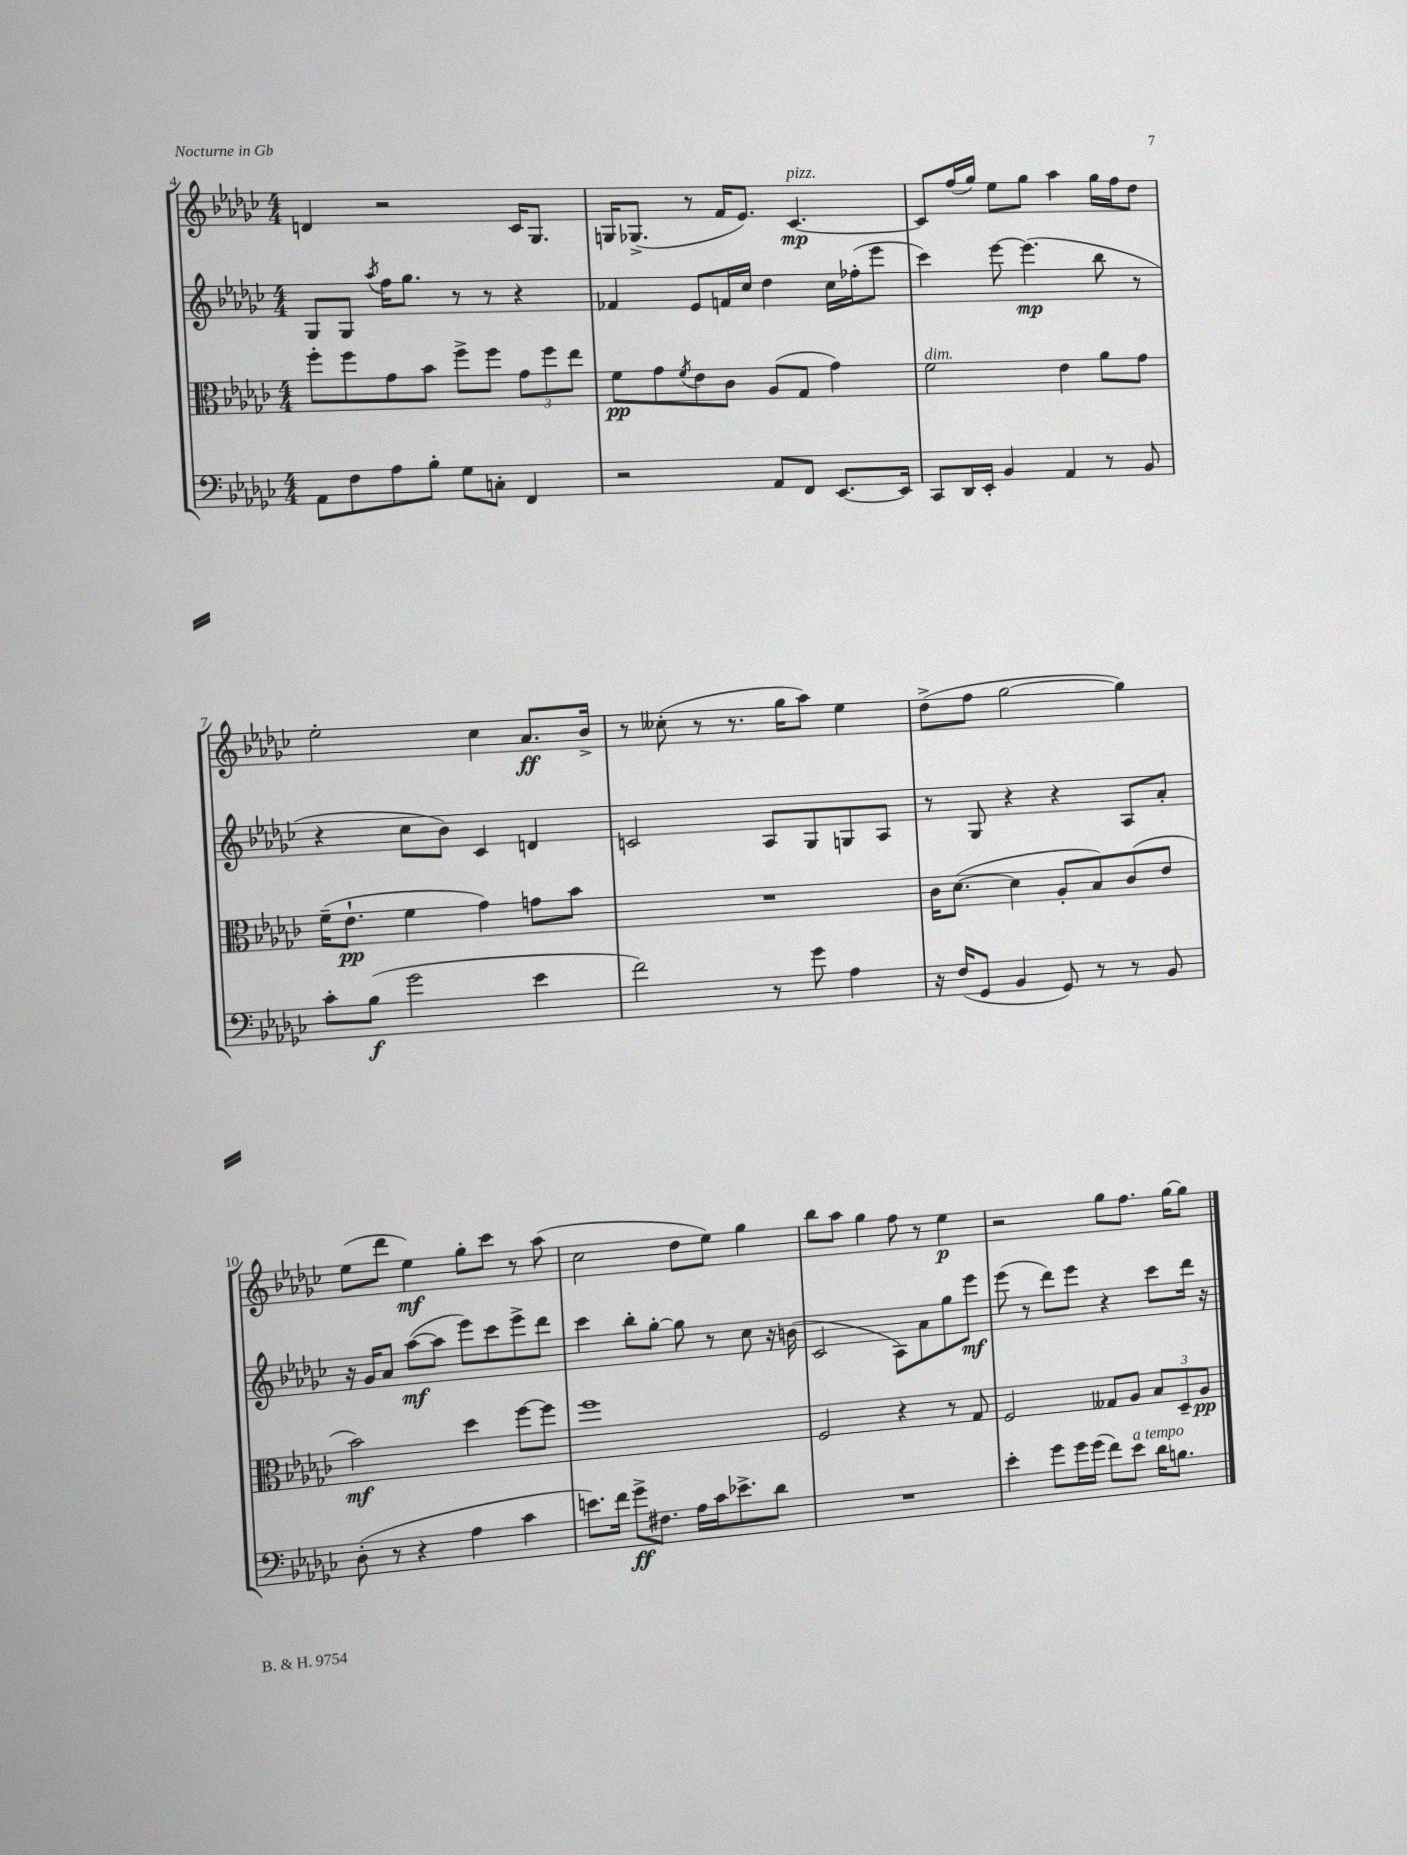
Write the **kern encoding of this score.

**kern	**dynam	**kern	**dynam	**kern	**dynam	**kern	**dynam
*part4	*part4	*part3	*part3	*part2	*part2	*part1	*part1
*staff4	*staff4	*staff3	*staff3	*staff2	*staff2	*staff1	*staff1
*clefF4	*	*clefC3	*	*clefG2	*	*clefG2	*
*k[b-e-a-d-g-c-]	*	*k[b-e-a-d-g-c-]	*	*k[b-e-a-d-g-c-]	*	*k[b-e-a-d-g-c-]	*
*M4/4	*	*M4/4	*	*M4/4	*	*M4/4	*
=4	=4	=4	=4	=4	=4	=4	=4
8AA-\L	.	8ff'\L	.	8G-/L	.	4dn/	.
8F\	.	8ff\	.	8G-/J	.	.	.
.	.	.	.	8qaa-/	.	.	.
8A-\	.	8g-\	.	16ff\KL	.	2r	.
.	.	.	.	8.gg-\J	.	.	.
8B-'\J	.	8b-\J	.	.	.	.	.
8G-\L	.	8ff^\L	.	8r	.	.	.
8Cn'\J	.	8ff\J	.	8r	.	.	.
4FF/	.	12g-\L	.	4r	.	16c-/KL	.
.	.	.	.	.	.	8.G-/J	.
.	.	12ff\	.	.	.	.	.
.	.	12ee-\J	.	.	.	.	.
=5	=5	=5	=5	=5	=5	=5	=5
2r	.	8f\L	pp	4f-X/	.	16Gn/KL	.
.	.	.	.	.	.	(8.G-X^/J	.
.	.	8g-\	.	.	.	.	.
.	.	8qf/	.	.	.	.	.
.	.	8e-\	.	8e-/L	.	8r	.
.	.	8c-\J	.	16fn/L	.	16f/KL	.
.	.	.	.	16cc-/JJ	.	8.e-/J)	.
8AA-/L	.	(8A-/L	.	4dd-\	.	.	.
!	!	!	!	!	!	!LO:TX:a:i:t=pizz.	!
8FF/J	.	8G-/J	.	.	.	[4.c-/	mp
[8.EE-/L	.	4g-\)	.	16cc-\LL	.	.	.
.	.	.	.	(16ff-X'\J	.	.	.
.	.	.	.	8eee-\J	.	.	.
16EE-/Jk]	.	.	.	.	.	.	.
=6	=6	=6	=6	=6	=6	=6	=6
!	!	!LO:TX:a:i:t=dim.	!	!	!	!	!
8CC-/L	.	2f\	.	4ccc-\)	.	8c-/L]	.
16DD-/L	.	.	.	.	.	(16ff/L	.
16EE-'/JJ	.	.	.	.	.	16gg-/JJ)	.
4BB-/	.	.	.	[8eee-\	.	8ee-\L	.
.	.	.	.	(4.eee-\]	mp	8gg-\J	.
4AA-/	.	4e-\	.	.	.	4aa-\	.
8r	.	8a-\L	.	8bb-\	.	16gg-\LL	.
.	.	.	.	.	.	16ff\J	.
8BB-/	.	8g-\J	.	8r	.	8dd-\J	.
!!LO:LB:g=z
=7	=7	=7	=7	=7	=7	=7	=7
8c-'\L	.	(16f~\KL	.	4r	.	2ee-'\	.
.	.	8.e-`\J	pp	.	.	.	.
(8B-\J	f	.	.	.	.	.	.
2g-\	.	4f\	.	8cc-\L	.	.	.
.	.	.	.	8b-\J)	.	.	.
.	.	4g-\)	.	4c-/	.	4cc-\	.
4e-\	.	8gn\L	.	4dn/	.	8.a-/L	ff
.	.	8b-\J	.	.	.	.	.
.	.	.	.	.	.	16b-^/Jk	.
=8	=8	=8	=8	=8	=8	=8	=8
2f\)	.	1r	.	2cn/	.	8r	.
.	.	.	.	.	.	(8cc--X'\	.
.	.	.	.	.	.	8r	.
.	.	.	.	.	.	8.r	.
8r	.	.	.	8A-/L	.	.	.
.	.	.	.	.	.	16gg-\KL	.
8g-\	.	.	.	8G-/	.	8aa-\J)	.
4A-\	.	.	.	8Gn/	.	4ee-\	.
.	.	.	.	8A-/J	.	.	.
=9	=9	=9	=9	=9	=9	=9	=9
16r	.	16c-\KL	.	8r	.	(8dd-^\L	.
(16F/KL	.	([8.d-\J	.	.	.	.	.
8GG-/J	.	.	.	8G-/	.	8ff\J	.
4BB-/	.	4d-\]	.	4r	.	[2gg-\	.
8GG-/)	.	8A-'/L	.	4r	.	.	.
8r	.	8B-/)	.	.	.	.	.
8r	.	(8c-/	.	8A-/L	.	4gg-\])	.
8BB-/	.	8e-/J	.	8a-'/J	.	.	.
!!LO:LB:g=z
=10	=10	=10	=10	=10	=10	=10	=10
(8D-'\	.	2b-\)	mf	16r	.	(8ee-\L	.
.	.	.	.	16g-/KL	.	.	.
8r	.	.	.	8a-/J	.	8ddd-\J	.
4r	.	.	.	([8aa-\L	mf	4ee-\)	mf
.	.	.	.	8aa-\J]	.	.	.
4A-\	.	4dd-\	.	8eee-\L)	.	8gg-'\L	.
.	.	.	.	8ccc-\	.	8ccc-\J	.
4c-\	.	[8ff\L	.	8eee-^\	.	8r	.
.	.	8ff\J]	.	8ddd-\J	.	(8aa-\	.
=11	=11	=11	=11	=11	=11	=11	=11
8.en\L)	.	1ff	.	4ccc-\	.	2cc-\	.
16f\Jk	.	.	.	.	.	.	.
8g-^\L	ff	.	.	8bb-'\L	.	.	.
8.F#X\J	.	.	.	[8gg-'\J	.	.	.
.	.	.	.	8gg-\]	.	8dd-\L	.
16A-\LL	.	.	.	.	.	.	.
16c-\J	.	.	.	8r	.	8ee-\J)	.
8.e-X^\	.	.	.	.	.	.	.
.	.	.	.	8cc-\	.	4gg-\	.
8d-\J	.	.	.	16r	.	.	.
.	.	.	.	(16bn\	.	.	.
=12	=12	=12	=12	=12	=12	=12	=12
1r	.	2F/	.	2c-/	.	8bb-\L	.
.	.	.	.	.	.	8aa-\J	.
.	.	.	.	.	.	4gg-\	.
.	.	4r	.	8A-\L)	.	8ff\	.
.	.	.	.	8a-\	.	8r	.
.	.	8r	.	8gg-\	.	4ee-\	p
.	.	8G-/	.	8eee-\J	mf	.	.
=13	=13	=13	=13	=13	=13	=13	=13
4e-'\	.	2F/	.	(8eee-\	.	2r	.
.	.	.	.	8r	.	.	.
8g-\L	.	.	.	8ddd-\L)	.	.	.
16g-\L	.	.	.	8eee-\J	.	.	.
(16g-\JJ	.	.	.	.	.	.	.
8f\L)	.	8G--X/L	.	4r	.	8gg-\L	.
!LO:TX:a:i:t=a tempo	!	!	!	!	!	!	!
8e-\J	.	8A-/J	.	.	.	8.ff\J	.
16d-\KL	.	12B-/L	.	8ccc-\L	.	.	.
8.Bn\J	.	.	.	.	.	[16gg-\KL	.
.	.	12D-~/	.	.	.	.	.
.	.	.	.	16ddd-\Jk	.	8gg-\J]	.
.	.	12A-/J	pp	.	.	.	.
.	.	.	.	16r	.	.	.
==	==	==	==	==	==	==	==
*-	*-	*-	*-	*-	*-	*-	*-
